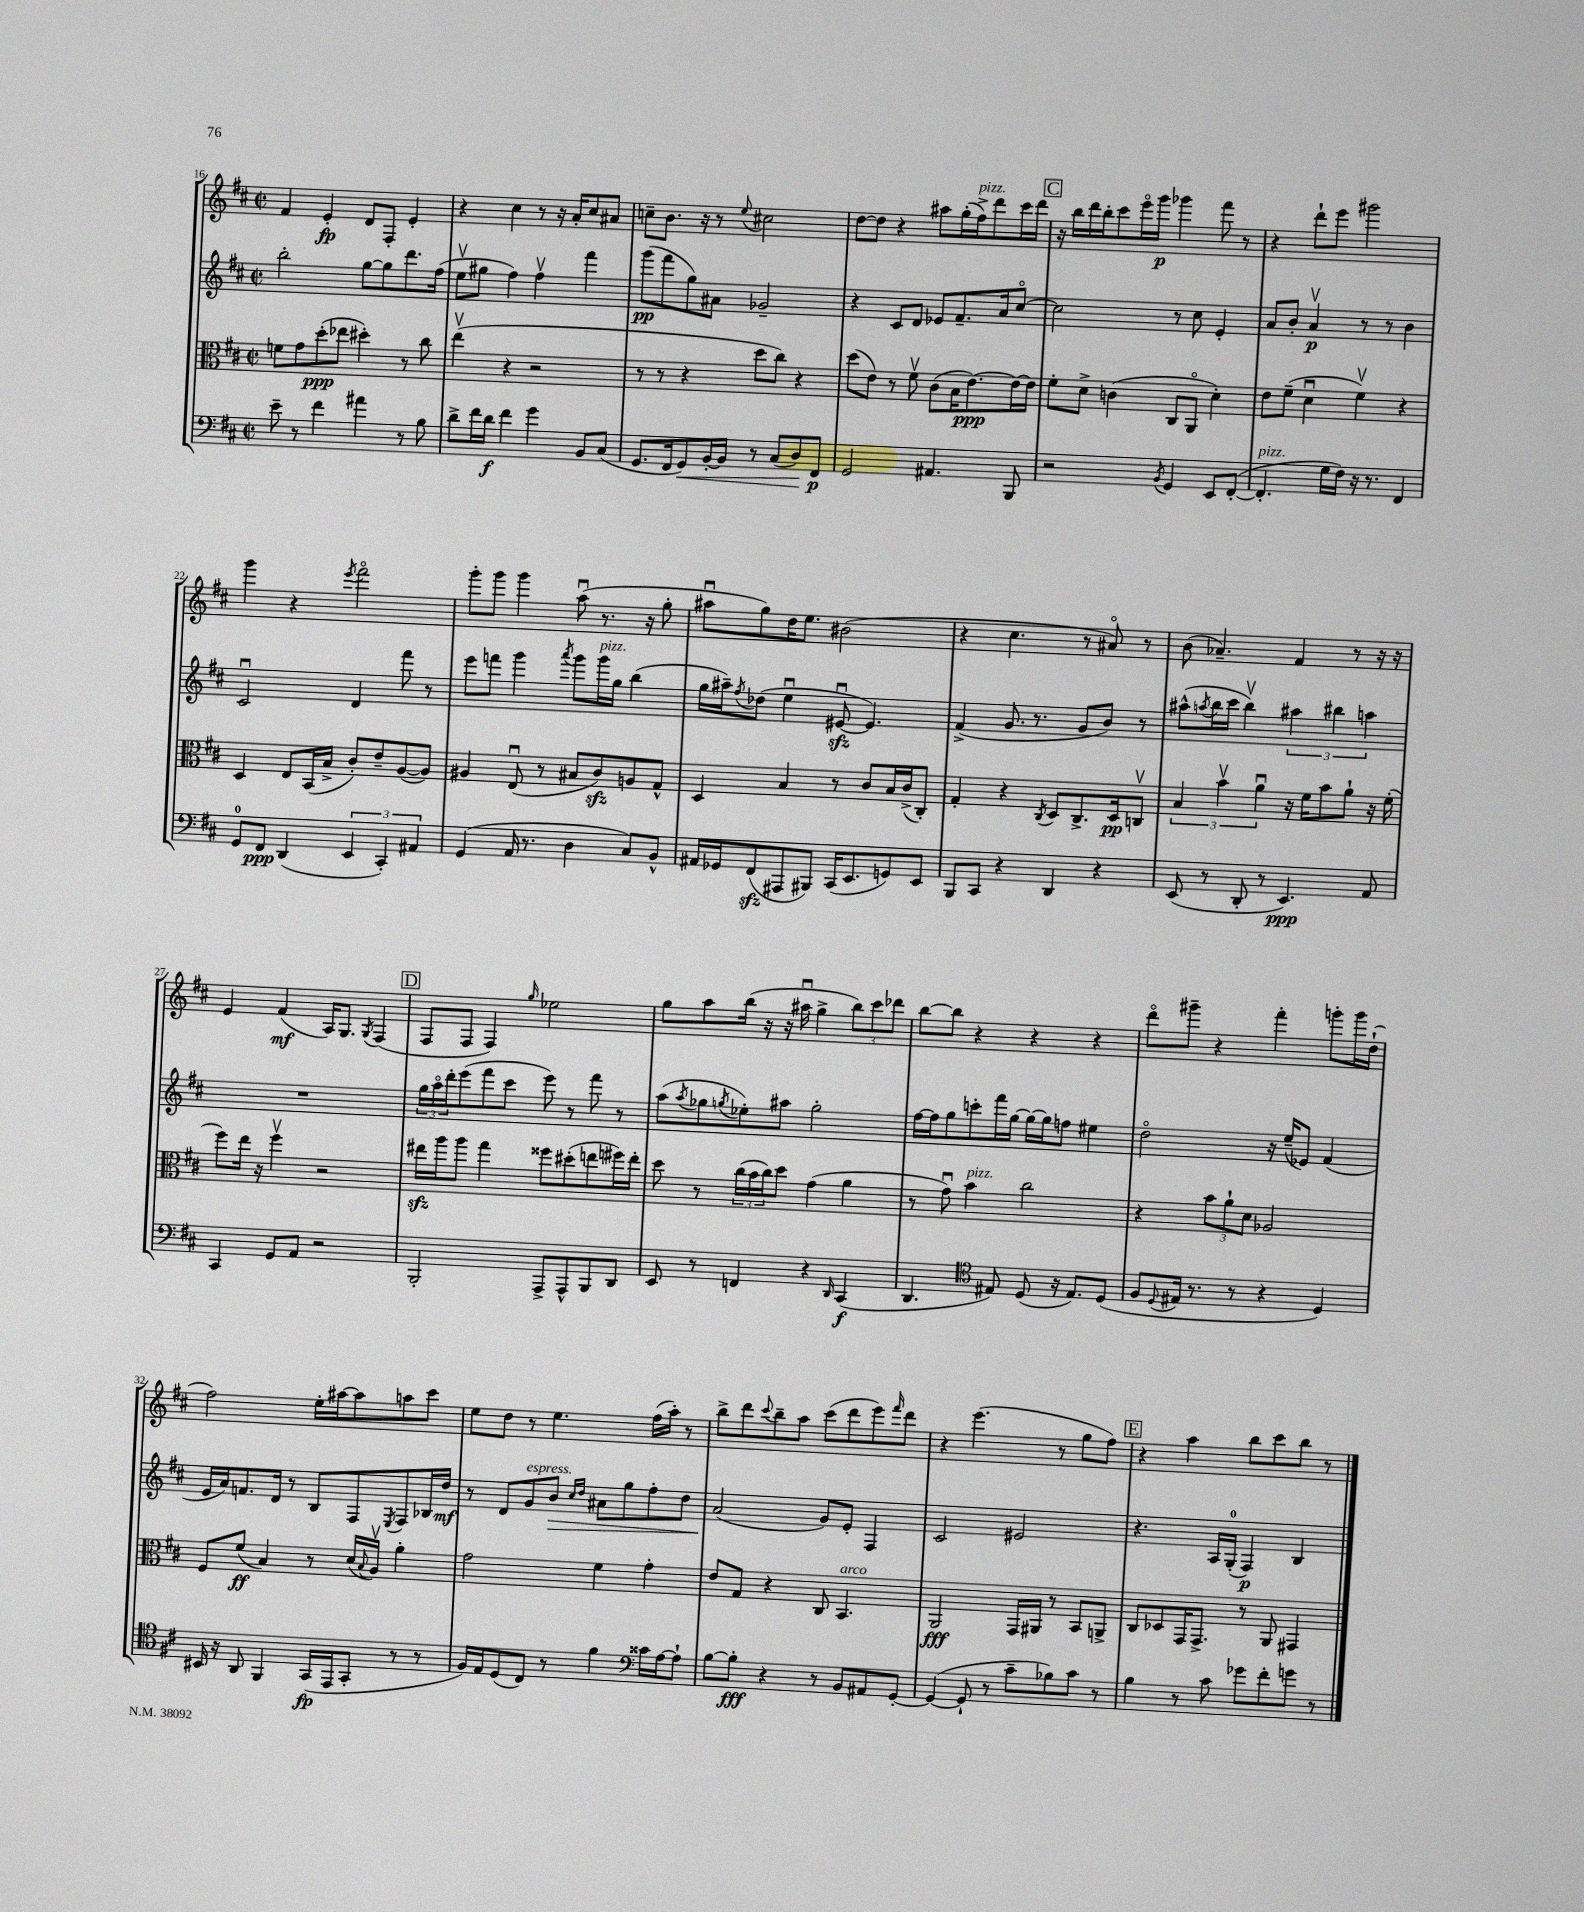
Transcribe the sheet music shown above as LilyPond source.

<<
\new StaffGroup <<
\new Staff = "s0" {
    \clef treble \key d \major \defaultTimeSignature \time 2/2
    fis'4 e'4-.\fp d'8 fis8-. e'4-. |
    r4 cis''4 r8 r16 a'16-. cis''8 ais'8 |
    c''8-- b'8. r16 r8 \appoggiatura { e''8 } cis''2 |
    d''8~ d''8 r4 ais''8 g''16-.( fis''16->^\markup { \italic "pizz." }) d'''8 cis'''16 d'''16 |
    \mark \markup { \box "C" } r16 b''16 d'''16 b''16-. cis'''8 e'''16\flageolet g'''16\p ges'''4 fis'''8 r8 |
    r4 d'''8-! e'''8 gis'''2 |
    g'''4 r4 \acciaccatura { e'''8 } fis'''2\flageolet |
    g'''8-. g'''8 g'''4 a''8\downbow( r8. r16 g''8-. |
    ais''8\downbow g''8) d''16 e''8. bis'2( |
    r4 cis''4. r8 ais'8\flageolet) r8 |
    b'8( aes'4.--) fis'4 r8 r16 r16 |
    e'4 fis'4\mf( a16) g8. \acciaccatura { g8 } fis4( |
    \mark \markup { \box "D" } fis8 fis8 fis4) \grace { g''16 } ees''2 |
    g''8 a''8 b''16( r16 r16 ais''16\downbow g''4-> \tuplet 3/2 { b''8) cis'''8 des'''8 } |
    b''8~ b''8 r4 r4 r4 |
    d'''8\flageolet gis'''8-- r4 fis'''4-. g'''8-. g'''16 d''16-!( |
    fis''2) e''16-. ais''16~ ais''8 a''8 cis'''8 |
    e''8 d''8 r8 e''4. fis''16( a''16-.) r8 |
    b''8-> d'''8 \appoggiatura { cis'''8 } b''8-- a''8 cis'''8( d'''8 e'''8) \grace { fis'''16 } d'''8 |
    r4 e'''4.( r8 g''8 fis''8) |
    \mark \markup { \box "E" } r4 a''4 b''8 cis'''8 b''8 r8 \bar "|." |
}
\new Staff = "s1" {
    \clef treble \key d \major \defaultTimeSignature \time 2/2
    b''2-. g''8~ g''8 d'''8. fis''16( |
    e''8\upbow gis''8 fis''4) fis''4\upbow fis'''4 |
    g'''8\pp( fis'''8 g''8) ais'8 ges'2-- |
    r4 cis'8 d'8 ees'8 fis'8.-- a'16 cis''8~\flageolet |
    \mark \markup { \box "C" } cis''2 r8 cis''8 e'4-. |
    a'8 b'8-. a'4\upbow\p r8 r8 b'4 |
    cis'2\downbow d'4 fis'''8 r8 |
    e'''8 f'''8 g'''4 \acciaccatura { a'''8 } g'''8 g'''16^\markup { \italic "pizz." } g''16 b''4( |
    g''16 ais''16--) \acciaccatura { fis''8 } des''8( e''4\downbow eis'8~\downbow\sfz eis'4.) |
    fis'4->( g'8. r8. g'8 b'8) r8 |
    ais''8-^( \acciaccatura { a''8 } b''16 cis'''16 b''4\upbow) \tuplet 3/2 { ais''4 bis''4 a''4 } |
    R1 |
    \mark \markup { \box "D" } \tuplet 3/2 { g''16 a''16\flageolet d'''16-. } e'''8( fis'''8 cis'''8 e'''8) r8 fis'''8 r8 |
    a''8( \acciaccatura { a''8 } ges''8 \acciaccatura { g''8 } ees''8-.) ais''8 g''2-. |
    fis''16~ fis''16 g''8 c'''8-. fis'''16 g''16~ g''16~ g''16 f''8 eis''4 |
    d''2\flageolet r16 e''16--( ees'8) fis'4( |
    e'16 a'16) f'8. d'16 r8 b8 fis8 \acciaccatura { e8 } fis8 bes16 d''16\mf |
    r8 d'8 g'8^\markup { \italic "espress." } b'8\> \grace { cis''16 d''16 } ais'8 g''8 fis''8-. d''8 |
    a'2\!( g'8) e'8-. fis4 |
    cis'2 eis'2 |
    \mark \markup { \box "E" } r4. a16 g16-0-.( fis4\p) b4 \bar "|." |
}
\new Staff = "s2" {
    \clef alto \key d \major \defaultTimeSignature \time 2/2
    f'8 g'8 d''8-.\ppp( ees''8 dis''4-.) r8 cis''8 |
    e''4\upbow( r4 r2 |
    r8 r8 r4 d''8 cis''8) r4 |
    d''8( e'8) r8 fis'8\upbow cis'8( b16 e'8.~\ppp) e'16~ e'16 |
    \mark \markup { \box "C" } fis'8-. d'8-> c'4( cis8 a,8\flageolet d'4-.) |
    e'8 fis'8--( d'4\downbow fis'4\upbow) r4 |
    d4 e8 b,16( b16-> cis'8-.) e'8-- a8~( a8) |
    ais4 e8\downbow( r8 bis8 cis'8\sfz) a8 g8-^ |
    d4 b4 r8 cis'8 b16 cis'16->( cis8-.) |
    g4-. r4 \acciaccatura { cis8 } d8 cis8.-> d16\pp c8\upbow |
    \tuplet 3/2 { b4 b'4\upbow a'4\downbow } r16 fis'16 b'8 a'8-! r16 fis'16-.( |
    fis''8) e''16 r16 fis''4\upbow r2 |
    \mark \markup { \box "D" } eis''16\sfz a''16 a''8 g''4 fisis''8 dis''8-.( e''8 fis''16) e''16-. |
    d''8 r8 \tuplet 3/2 { cis''16( b'16 cis''16) } d''8 g'4( a'4 |
    r8 g'8\downbow) b'4^\markup { \italic "pizz." } cis''2 |
    r4 \tuplet 3/2 { b'8 a'8-! d'8 } aes2 |
    fis8 fis'8\ff( b4) r8 d'16( \appoggiatura { b8 } a16\upbow) a'4-. |
    g'2 fis'4 g'4-. |
    e'8 g8 r4 cis8 b,4.^\markup { \italic "arco" } |
    a,2\fff g,16 ais,16 r8 b,8 a,8-> |
    \mark \markup { \box "E" } cis8 des8 g,16 g,8.-> r8 a,8 gis,4 \bar "|." |
}
\new Staff = "s3" {
    \clef bass \key d \major \defaultTimeSignature \time 2/2
    e'8-- r8 fis'4 ais'4 r8 b8 |
    d'8-> fis'16 d'16\f fis'4 g'4 b,8 cis8( |
    g,8. fis,16 g,8\<) b,16~-. b,16 r8 cis8( d8\!) fis,8\p |
    g,2 ais,4. b,,8 |
    \mark \markup { \box "C" } r2 \acciaccatura { b,8 } g,4 e,8 fis,8~-.( |
    fis,4.-.^\markup { \italic "pizz." } g16 fis16) r16 r8. fis,4 |
    g,8-0 fis,8\ppp d,4( \tuplet 3/2 { e,4 cis,4-.) ais,4 } |
    g,4( a,16 r8. d4 cis8) b,8-^ |
    ais,16 ges,16 fis,8\sfz( ais,,8 bis,,8) cis,16( e,8. g,8) e,8 |
    b,,8 cis,8 r4 d,4 r4 |
    e,8( r8 d,8-. r8 e,4.\ppp) a,8 |
    cis,4 g,8 a,8 r2 |
    \mark \markup { \box "D" } b,,2-. a,,8-> a,,8-^ b,,8 d,8 |
    e,8 r8 f,4 r4 \grace { d,16 } cis,4\f( |
    d,4. \clef tenor eis8) d8( r16 eis8.) d8( |
    fis8 \appoggiatura { d8 } eis16 r8. r8 r4 d4) |
    bis,16 r16 a,8 fis,4 g,16\fp( e,16 g,8-. r8 r8 |
    fis16) e16 d8( cis8) r8 fis'4 \clef bass cisis'16 a16~ a8-! |
    b8~ b8-.\fff r4 r8 b,8 ais,8 g,8~-. |
    g,4~( g,8-! r8 cis'8-- bes8) cis'8 r8 |
    \mark \markup { \box "E" } b4 r8 cis'8 ges'8 fis'8-. g'8 r8 \bar "|." |
}
>>
>>
\layout { \context { \Score currentBarNumber = #16 } }
